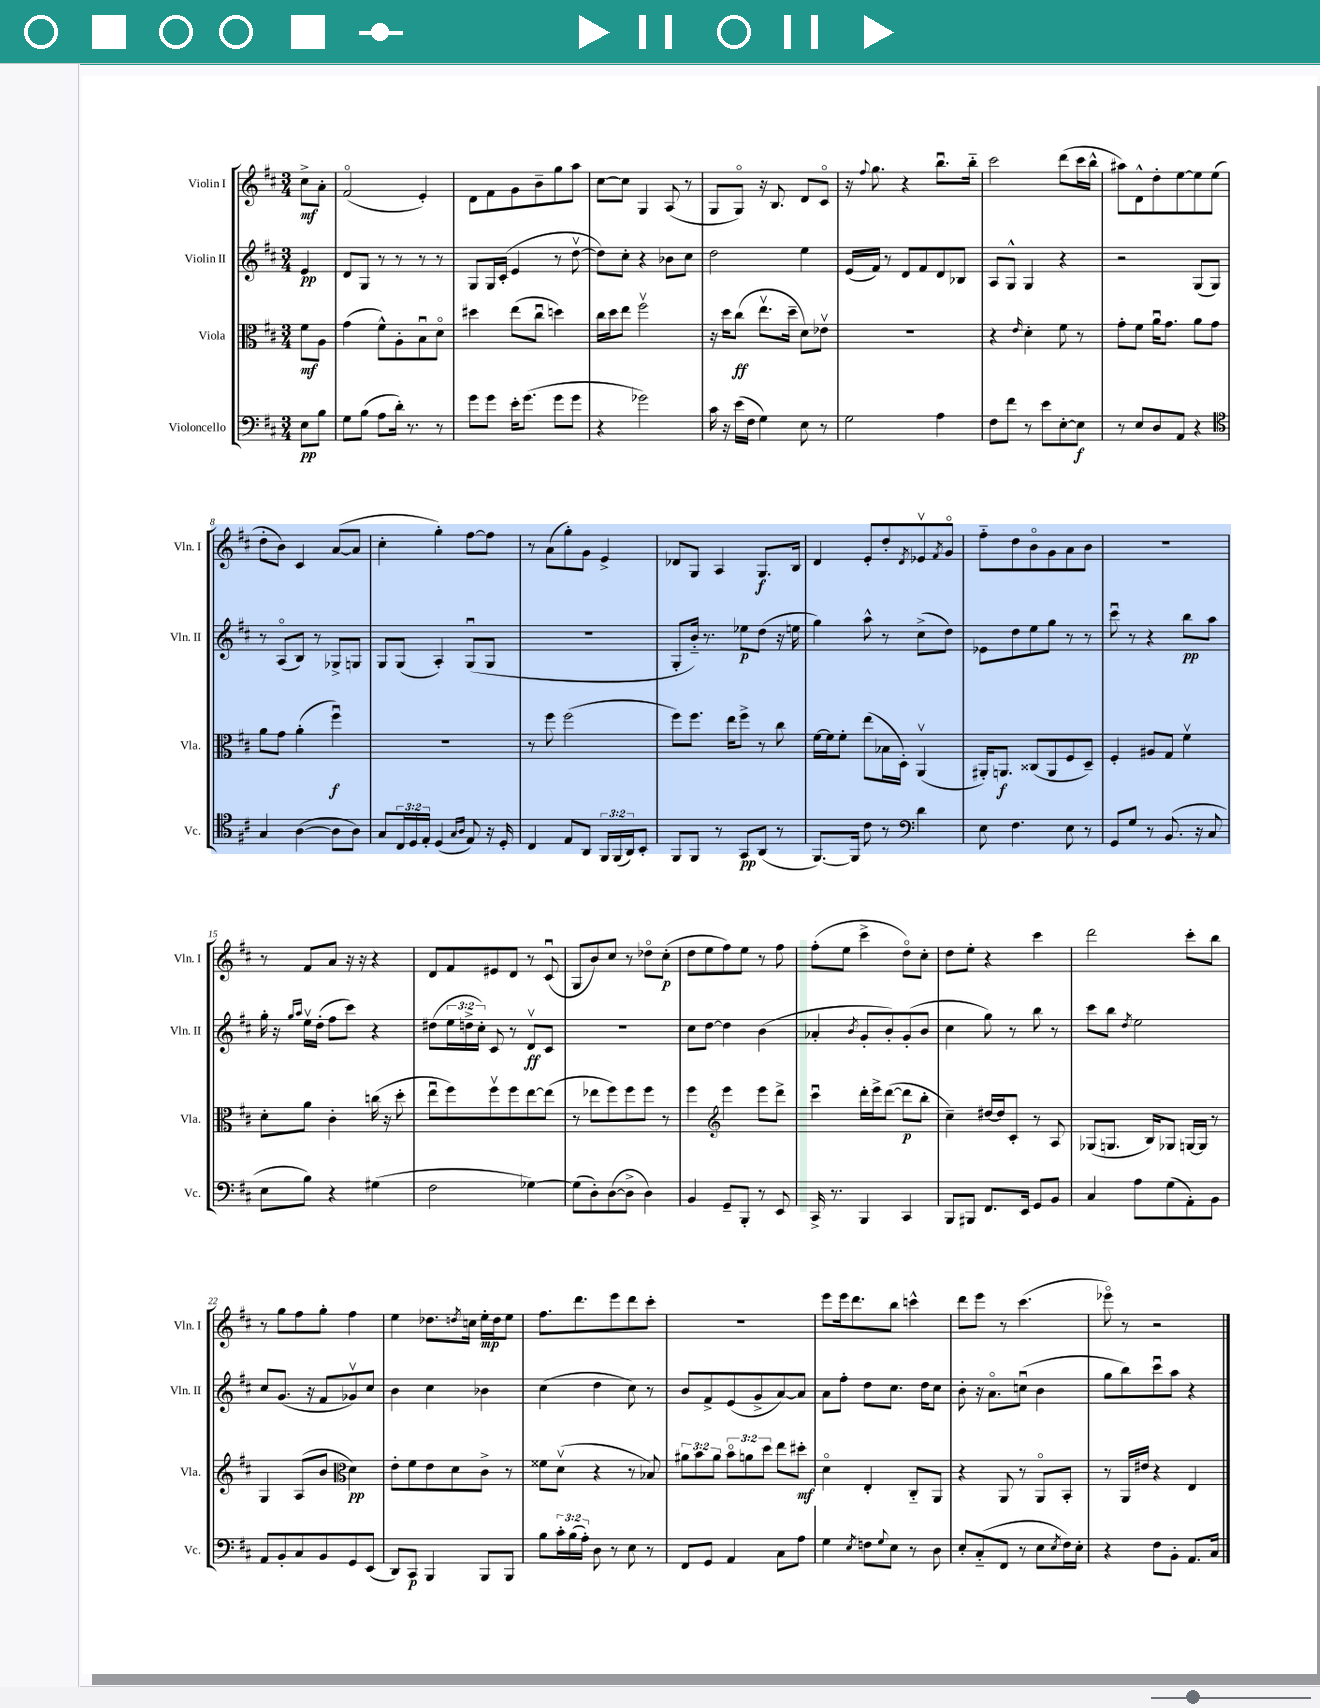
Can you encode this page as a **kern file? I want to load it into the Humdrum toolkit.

**kern	**kern	**kern	**kern
*staff4	*staff3	*staff2	*staff1
*clefF4	*clefC3	*clefG2	*clefG2
*k[f#c#]	*k[f#c#]	*k[f#c#]	*k[f#c#]
*M3/4	*M3/4	*M3/4	*M3/4
8E	8f#	4e	8cc#^
8B	8A	.	8a'
=	=	=	=
8G	(4g	8d	(2f#o
(8B	.	8G	.
8A	8f#^^)	8r	.
16d')	8A'	8r	.
8.r	.	.	.
.	8Bu	8r	4e')
8r	8do	8r	.
=	=	=	=
8g	4dd#	8G	8d
8g	.	16G	8f#
.	.	(16c#'	.
16e'	(8ee	4e	8g
(8.g	.	.	.
.	8cc#u	.	8b~
8g	4dd)	8r	8gg
8g	.	[8ddv	8aa
=	=	=	=
4r	16cc#	8dd])	[8cc#
.	16dd	.	.
.	8ee	8cc#'	8cc#]
2g-)	2ff#v	4r	4G
.	.	8b-	(8A
.	.	8cc#	8r
=	=	=	=
16c#	16r	2dd	8G
16r	16dd	.	.
(16e	(8cc#	.	8Go)
16F#	.	.	.
4G)	8.eev	.	16r
.	.	.	8.B
.	16dd~	.	.
8E	8d)	4ee	8d
8r	8e-v	.	8c#o
=	=	=	=
2G	2.r	(16e	16r
.	.	.	8qqff#
.	.	16f#)	8.gg
.	.	8r	.
.	.	8d	4r
.	.	8f#	.
4A	.	8d	8.bbu
.	.	8B-	.
.	.	.	16bb'~
=	=	=	=
8F#	4r	8A	2ccc#
8f#	.	8G^^	.
.	16qqe	.	.
8r	4d'	4G	.
8e	.	.	.
[8E'	8f#	4r	(8ddd
8E]	8r	.	16ccc#
.	.	.	16bb^^
=	=	=	=
8r	8g'	2r	8aa#)
8E	8f#	.	8d^^
8D	16au	.	8dd'
.	8.g	.	.
8AA	.	.	[8ee
4r	8a	(8G	8ee]
.	8g	8G)	(8ee
=	=	=	=
*clefC4	*	*	*
4G	8a	8r	8dd'
.	8g	(8Ao	8b)
([4A	(4a'	8B)	4c#
.	.	8r	.
8A]	4ff#u)	8G-^	([8a
8A)	.	8G	8a]
=	=	=	=
8G	2.r	8G	4cc#'
24C#	.	(8G	.
24D	.	.	.
24E'	.	.	.
(4D	.	4A')	4gg')
16qqG	.	.	.
16qqA	.	.	.
8E)	.	(8Gu	[8ff#
16r	.	8G	8ff#]
16D'	.	.	.
=	=	=	=
4C#	8r	2.r	8r
.	8ff#	.	(8a
8E	(2ff#	.	8gg')
8AA	.	.	8g
24FF#	.	.	4e^
(24FF#	.	.	.
24AA)	.	.	.
8BB'	.	.	.
=	=	=	=
8FF#	8ff#)	8G'	8d-
8FF#	8.ff#	16b'~)	8G
.	.	8.r	.
8r	.	.	4A
.	16ee	.	.
8GG	8ff#^	8ee-	.
(8AA	8r	(8dd	8.G
8r	8cc#	16r	.
.	.	16ee	16B
=	=	=	=
[8.FF#)	[16f#	4gg)	4d
.	16f#]	.	.
.	8f#'	.	.
16FF#]	.	.	.
8c#	(8ee	8aa^^	8e'
8r	16B-	8r	8dd'
.	16D')	.	.
*clefF4	*	*	*
.	.	.	8qd
4d	(4AAv	(8cc#^	8e-v
.	.	.	8qf#
.	.	8dd)	8go
=	=	=	=
8E	16AA#')	8e-	8ff#'~
.	8.AA	.	.
4.F#	.	8dd	8dd
.	(8C##	8ee	8bo
.	8AA	8gg	8g
8E	8F#	8r	8a
8r	8D~)	8r	8b
=	=	=	=
8GG	4F#'	8ccc#u	2.r
8G	.	8r	.
8r	8A#	4r	.
(8.BB	8G	.	.
.	4f#v	8bb	.
16r	.	.	.
8C#	.	8aa	.
=	=	=	=
8E	8d'	16gg'	8r
.	.	16r	.
.	.	16qqgg	.
.	.	16qqaa	.
8B)	8a	16eev	8f#
.	.	(16dd'	.
4r	4c#'	8ff#	8a
.	.	8ccc#)	16r
.	.	.	16r
(4G#	(16cc	4r	4r
.	16r	.	.
.	8dd'	.	.
=	=	=	=
2F#	8eeu	(8dd#	8d
.	8ff#)	24ee	8f#
.	.	24dd^	.
.	.	24cc#')	.
.	8ff#v	8c#	8e#
.	8ff#	8r	8d
[4G-)	[8ee	8dv	8r
.	(8ee]	8c#	(8c#u
=	=	=	=
(8G-]	8r	2.r	8G
8D')	8ee-	.	8b)
([8D	8ff#)	.	8cc#
8D^]	8ff#	.	8r
4D)	8ff#	.	8dd-o
.	8r	.	(8cc#'
=	=	=	=
4BB	4ff#	8cc#	8dd
.	.	[8dd	8ee
*	*clefG2	*	*
8GG~	4eee	4dd]	8ff#)
8BBB'	.	.	8ee
8r	8eee	(4b	8r
8EE	8ddd^	.	8ff#
=	=	=	=
16CC#^	4ccc#u	4a-'	(8ff#'
8.r	.	.	.
.	.	.	8ee
.	.	8qb	.
4BBB	16ddd'	8g'	4ccc#^
.	16eee^	.	.
.	([8ddd	8b')	.
4CC#	8ddd]	(8g'	8ddo)
.	8bb'	8b	8cc#'
=	=	=	=
8BBB	4cc#~)	4cc#	8dd
8BBB#	.	.	8ee'
8.FF#	[16dd#	8gg)	4r
.	16dd#]	.	.
.	8c#'	8r	.
16EE	.	.	.
8GG	8r	8bb	4ccc#
8BB	8A	8r	.
=	=	=	=
4C#	(8G-	8ccc#	2ddd
.	8.G	8bb	.
.	.	8qdd	.
8A	.	2ee	.
.	16B)	.	.
(8G	8G-	.	.
8AA')	[16G	.	8ccc#'
.	16G]	.	.
8BB	8r	.	8bb
=	=	=	=
8AA	4G	8cc#	8r
8BB'	.	(8.g	8gg
8C#	(8A	.	8ff#
.	.	16r	.
8BB	8b	8f#	8gg'
*	*clefC3	*	*
8GG	4d)	8g-v)	4ff#
(8EE	.	8cc#	.
=	=	=	=
8DD)	8e'	4b	4ee
8CC#	8f#	.	.
4BBB	8e	4cc#	8.dd-
.	8d	.	.
.	.	.	8qdd
.	.	.	16cc
8BBB	8c#^	4b-	16ee'
.	.	.	16dd
8BBB	8r	.	8ee
=	=	=	=
8B	8f##	(4cc#	8.ff#
24c#'	(8dv	.	.
(24B	.	.	.
.	.	.	8.ddd
24A')	.	.	.
8D	4r	4dd	.
8r	.	.	8eee
8E	8r	8cc#)	8ddd
8r	8B-)	8r	8ccc#'
=	=	=	=
8FF#	12a#	8b	2.r
.	12b	.	.
8GG	.	8f#^	.
.	12a#	.	.
4AA	12bo	(8e	.
.	12a	.	.
.	.	8g^	.
.	12dd	.	.
8C#	8ee	[8a)	.
8A	8dd#'	8a]	.
=	=	=	=
4G	4do	8a	8eee
.	.	8ff#'	16eee
.	.	.	8.ddd
8qE	.	.	.
8F	4E'	8dd	.
8qqG	.	.	.
8E	.	8.cc#	8bb
8r	8C#'~	.	4ccc^^
.	.	16dd	.
8D	8AA	8cc#	.
=	=	=	=
8E'	4r	8b'	8ddd
(8C#'~	.	16r	8eee
.	.	8.ao	.
8FF#	8AA	.	8r
8r	8r	(8ccu	(4.ccc#
8E	8AAo	4b	.
8qE	.	.	.
16F#)	8BB'	.	.
16E'	.	.	.
=	=	=	=
4r	8r	8gg	8eee-o)
.	16AA	8bb)	8r
.	16e#	.	.
8F#	4r	8ccc#u	2r
8BB'	.	8aa	.
8.AA	4E	4r	.
16C#	.	.	.
==	==	==	==
*-	*-	*-	*-
